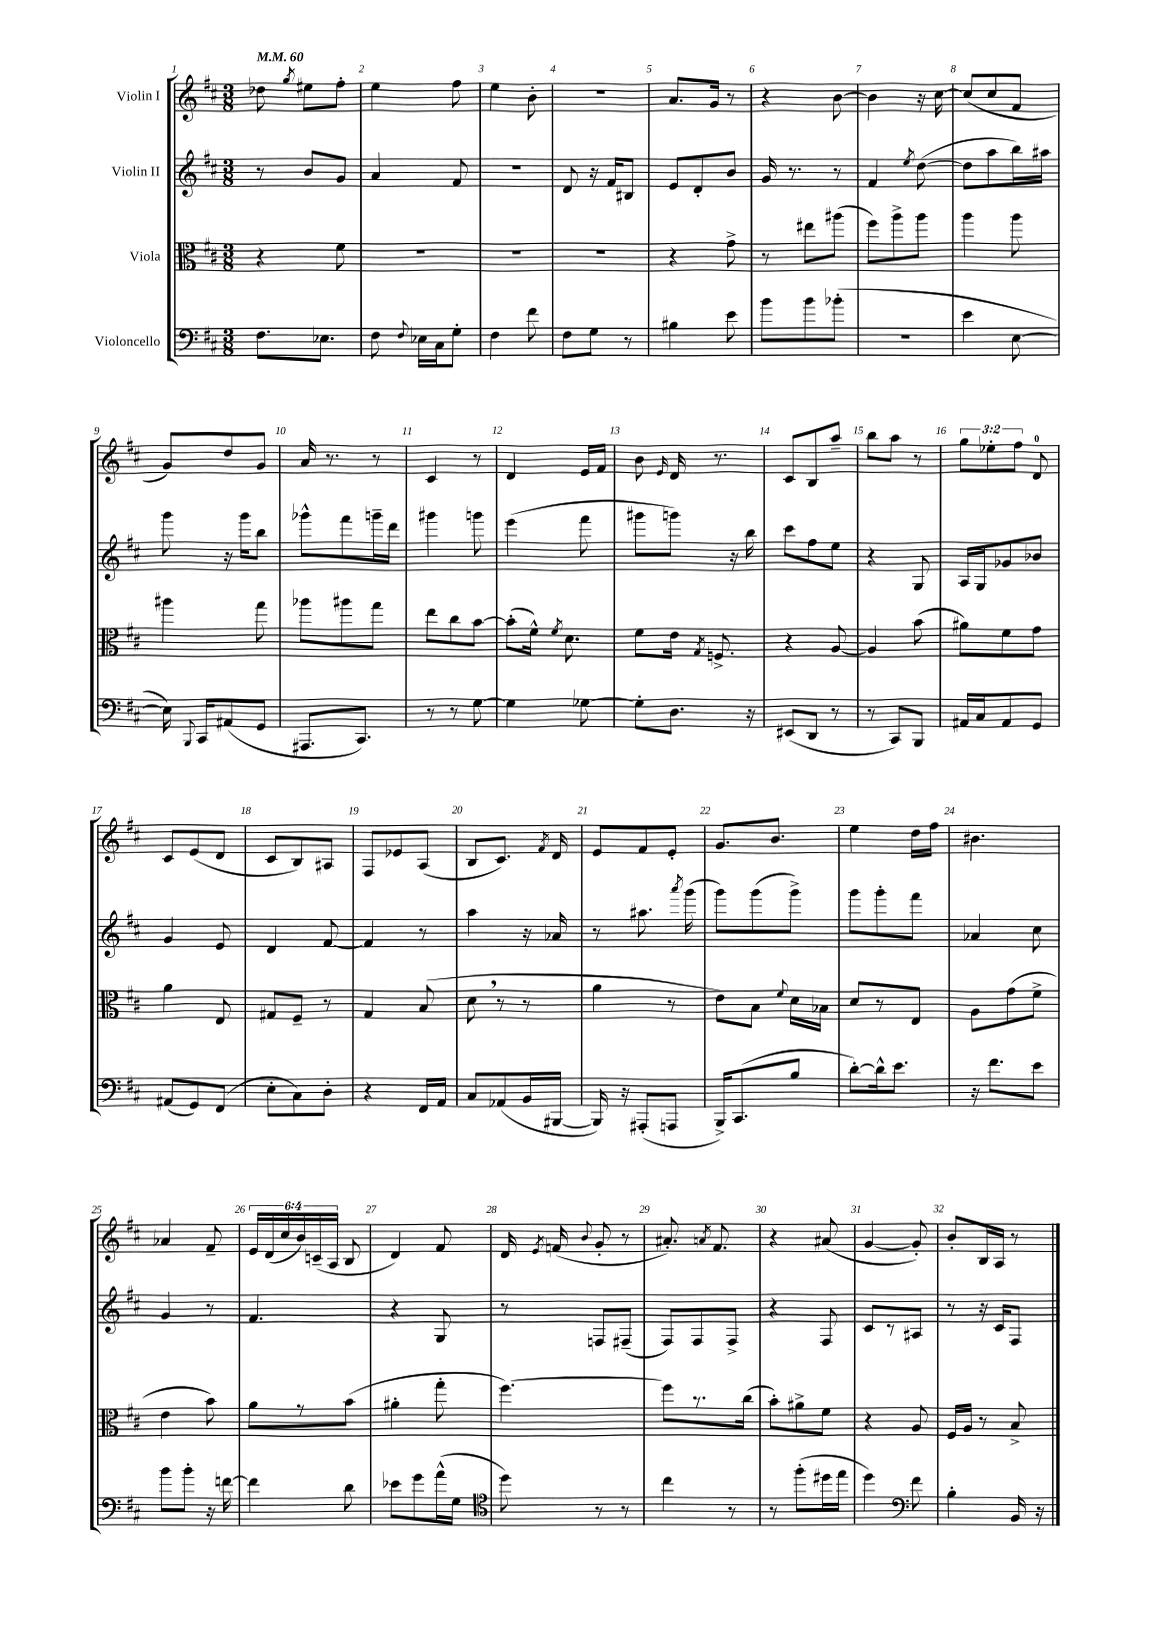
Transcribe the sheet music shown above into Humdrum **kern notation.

**kern	**kern	**kern	**kern
*staff4	*staff3	*staff2	*staff1
*clefF4	*clefC3	*clefG2	*clefG2
*k[f#c#]	*k[f#c#]	*k[f#c#]	*k[f#c#]
*M3/8	*M3/8	*M3/8	*M3/8
*MM60	*MM60	*MM60	*MM60
8.F#	4r	8r	8dd-
.	.	.	8qgg
.	.	8b	8ee#
8.E-	.	.	.
.	8f#	8g	8ff#'
=	=	=	=
8F#	4.r	4a	4ee
8qqF#	.	.	.
16E-	.	.	.
16C#	.	.	.
8G'	.	8f#	8ff#
=	=	=	=
4F#	4.r	4.r	4ee
8f#	.	.	8b'
=	=	=	=
8F#	4.r	8d	4.r
8G	.	16r	.
.	.	16f#	.
8r	.	8B#	.
=	=	=	=
4B#	4r	8e	8.a
.	.	8d'	.
.	.	.	16g
8e	8g^	8b	8r
=	=	=	=
8b	8r	16g	4r
.	.	8.r	.
8b	8ee#	.	.
(8b-'	(8aa#	8r	[8b
=	=	=	=
4.r	8ff#)	4f#	4b]
.	8aa^	.	.
.	.	8qee	.
.	8aa	([8dd	16r
.	.	.	[16cc#
=	=	=	=
4e	4aa	8dd]	(8cc#]
.	.	8aa	8cc#
[8E	8aa	16bb)	8f#
.	.	16aa#	.
=	=	=	=
16E])	4aa#	8ggg	8g)
8qqBBB	.	.	.
16CC#	.	.	.
(8AA#	.	16r	8dd
.	.	16ggg	.
8GG	8gg	8bb	8g
=	=	=	=
8.AAA#	8aa-	8ggg-^^	16a
.	.	.	8.r
.	8aa#	8fff#	.
8.CC#)	.	.	.
.	8gg	16ggg~	8r
.	.	16ddd	.
=	=	=	=
8r	8ee	4ggg#	4c#
8r	8cc#	.	.
[8G	[8b	8ggg	8r
=	=	=	=
4G]	(8b']	(4eee	4d
.	16f#^^)	.	.
.	8qf#	.	.
.	8.d	.	.
[8G-	.	8fff#	16e
.	.	.	16f#
=	=	=	=
8G-']	8f#	8ggg#	8b
.	.	.	16qqe
8.D	16e	8ggg)	16d
.	8qG	.	.
.	8.F^	.	8.r
.	.	16r	.
16r	.	16bb	.
=	=	=	=
(8EE#	4r	8ccc#	8c#
8DD	.	8ff#	8B
8r	[8A	8ee	8aa~
=	=	=	=
8r	4A]	4r	8bb
8CC#)	.	.	8aa
8BBB	(8b	8G	8r
=	=	=	=
16AA#	8a#)	16A	12gg
16C#	.	16G	.
.	.	.	12ee-'
8AA#	8f#	8g-	.
.	.	.	12ff#
8GG	8g	8b-	8d
=	=	=	=
(8AA#	4a	4g	8c#
8GG)	.	.	(8e
(8FF#	8E	8e	8d
=	=	=	=
8E'	8G#	4d	8c#
8C#)	8F#~	.	8B)
8D'	8r	[8f#	8A#
=	=	=	=
4r	4G	4f#]	8F#
.	.	.	8e-
16FF#	(8B	8r	(8A
16AA	.	.	.
=	=	=	=
8C#	8d	4aa	8B
(8AA-	8r	.	8.c#)
16BB	8r	16r	.
.	.	.	8qf#
[16BBB#	.	16a-	16d
=	=	=	=
16BBB#])	4a	8r	8e
16r	.	.	.
(8AAA#'	.	8.aa#	8f#
8AAA	8r	.	8e'
.	.	8qaaa	.
.	.	(16ggg	.
=	=	=	=
16BBB^)	8e)	8ggg)	8.g
(8.CC#	.	.	.
.	8B	(8ggg	.
.	.	.	8.b
.	8qqf#	.	.
8B	16d	8ggg^)	.
.	16B-	.	.
=	=	=	=
[8d')	8d	8ggg	4ee
16d^^]	8r	8ggg'	.
8.e	.	.	.
.	8E	8fff#	16dd
.	.	.	16ff#
=	=	=	=
16r	8A	4a-	4.b#
8.f#	.	.	.
.	(8g	.	.
8e	8f#^	8cc#	.
=	=	=	=
8b	4e	4g	4a-
8b'	.	.	.
16r	8b)	8r	8f#~
[16f	.	.	.
=	=	=	=
4f]	8a	4.f#	24e
.	.	.	(24d
.	.	.	24cc#
.	8r	.	24b)
.	.	.	(24c~
.	.	.	24A
8d	(8b	.	8B
=	=	=	=
8e-	4a#'	4r	4d)
8g	.	.	.
(16a^^	8gg'	8G	8f#
16G	.	.	.
=	=	=	=
*clefC4	*	*	*
8dd)	[4.ff#)	8r	16d
.	.	.	8qe
.	.	.	(16f
.	.	.	8qqb
8r	.	8F	8g'
8r	.	(8F#~	8r
=	=	=	=
4cc#	8ff#]	8F#)	8.a#')
.	8.r	8F#	.
.	.	.	8qa
.	.	.	8.f#
8r	.	8F#^	.
.	(16cc#	.	.
=	=	=	=
8r	8b')	4r	4r
(8ff#'	8a#^	.	.
16dd#	8f#	8F#	(8a#
16ee	.	.	.
=	=	=	=
4dd)	4r	8c#	[4g
.	.	8r	.
*clefF4	*	*	*
8f#	8A	8A#	8g'])
=	=	=	=
4B'	16F#	8r	8b'
.	16A	.	.
.	8r	16r	16B
.	.	16c#	16A
16BB	8B^	8F#	8r
16r	.	.	.
==	==	==	==
*-	*-	*-	*-
